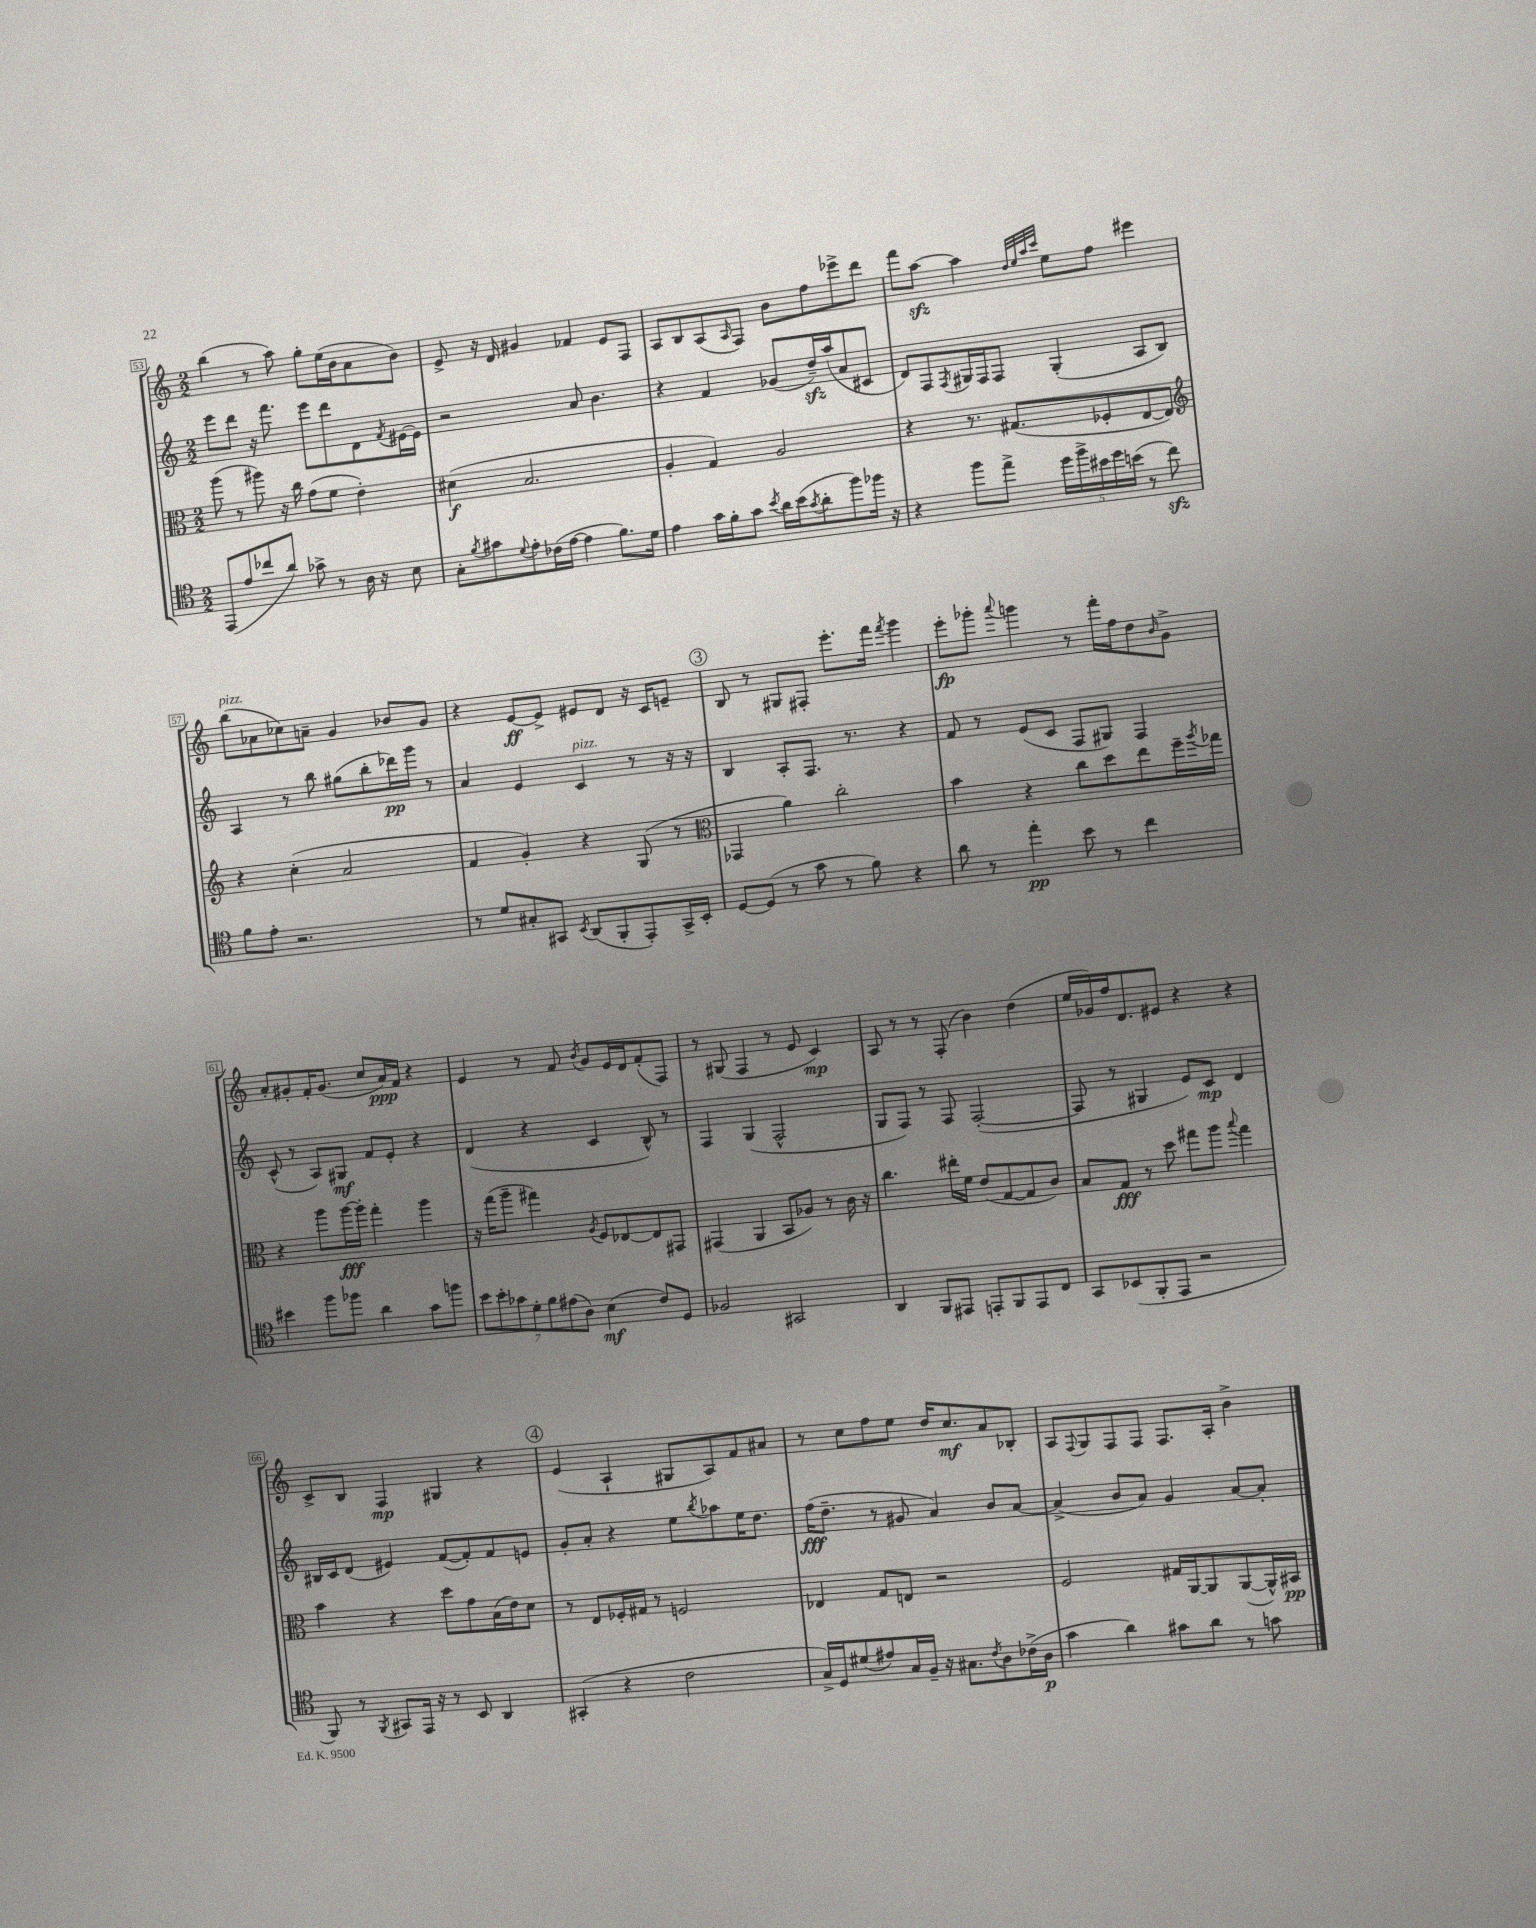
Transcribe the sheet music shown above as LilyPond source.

<<
\new StaffGroup <<
\new Staff = "s0" {
    \clef treble \key c \major \numericTimeSignature \time 2/2
    b''4( r8 a''8) g''8-. e''16( b'16 a'8 b'8) |
    e'8-> r16 d'16 gis'4 fes'4 e'8 f8 |
    a8 b8 a8( \grace { a16 } f8) b'8 f''8 ees'''8-> d'''8 |
    f'''8 a''8~\sfz a''4 \grace { d''32 e''32 a''32 c'''32 } e''8 f''8 eis'''4 |
    b''8^\markup { \italic "pizz." }( aes'8 ces''8) a'8-- g'4 bes'8 g'8 |
    r4 e'8~\ff e'8-> eis'8 d'8 r16 c'16 e'8-- |
    \mark \markup { \circle "3" } b8 r8 gis8 fis8-. e'''8.-. f'''16 \acciaccatura { f'''8 } g'''4 |
    e'''8-.\fp ges'''8-. \appoggiatura { a'''8 } g'''4 r8 f'''16-. f''16 d''8 \grace { b'16 } g'8-> |
    a'8-. gis'8-. f'16-. gis'8.( c''8 a'16\ppp) f'16 r4 |
    e'4 r8 f'8 \acciaccatura { b'8 } g'8 e'16 d'16 f'8-.( f8) |
    r8 gis8( f4 r8 e'8 c'4\mp) |
    a8 r8 r8 f8-.( b'4) d''4( |
    e''16 ges'16) f''16 d'8. eis'8 r4 r4 |
    c'8-> b8 f4\mp gis4 r4 |
    \mark \markup { \circle "4" } e'4( a4-! gis8 a8) f'8 ais'8 |
    r8 c''8 f''8 e''8 d''16 c''8.\mf a'8 bes8-. |
    a8 \appoggiatura { f8 } g8 f8 f8 f8. a16-. b'4-> \bar "|." |
}
\new Staff = "s1" {
    \clef treble \key c \major \numericTimeSignature \time 2/2
    e'''8 d'''8 r16 f'''8. e'''8 d'''8 d'8 \acciaccatura { f'8 } eis'16~ eis'16 |
    r2 a'8 b'4. |
    r4 f'4 ges'8( d''16--\sfz) a''16( a'8 cis'8 |
    d'8) f8 \acciaccatura { f8 } gis16 f16 f8 gis4-.( a8 b8) |
    a4 r8 b''8 gis''8( b''8-. des'''16\pp) g'''16 r8 |
    a'4 e'4 c'4^\markup { \italic "pizz." } r8 r16 r16 |
    \mark \markup { \circle "3" } b4 a8-. f8. r8. r4 |
    f'8 r8 e'8( c'8 f8 gis8) f4 |
    c'8-^( r8 a8) gis8\mf f'8 e'8-. r4 |
    d'4( r4 c'4 b8-^) r8 |
    f4 g4( f2-^ |
    g8 f8) r8 f8 f2~-.( |
    f8 r8 gis4 e'8) c'8\mp d'4 |
    bis16 c'16 d'8( eis'4) f'8~( f'8-.) f'8 e'8 |
    \mark \markup { \circle "4" } g'8-. a'8-. r4 e''8 \acciaccatura { b''8 } aes''8 e''16 d''8. |
    f''16\fff( d''8.-- r8 gis'8 a'4) b'8 a'8~ |
    a'4->( b'8 a'8) g'4 a'8~ a'8-. \bar "|." |
}
\new Staff = "s2" {
    \clef alto \key c \major \numericTimeSignature \time 2/2
    a''8( r8 ais''8) r16 c''16 g'8( f'8 e'4-.) |
    dis'4\f( b2. |
    a4-. g4) a2 |
    r4 r8. gis8.( fes8-. e8~ e8) |
    \clef treble r4 c''4-.( a'2 |
    f'4 g'4-.) r4 g8( r8 |
    \mark \markup { \circle "3" } \clef alto ges,4 a'4) c''2-. |
    b'4 r4 c''8 d''8 e''8 f''16-- \acciaccatura { a''8 } ges''16 |
    r4 a''8 a''16~\fff a''16-. g''4-. a''4 |
    r16 g''16( a''8-- gis''4) \acciaccatura { a8 } f8 ees8~ ees8 gis,8 |
    gis,4( a,4 b,8 aes8) r8 c'16 r16 |
    c''4. eis''16-. f'16 e'8( g8~ g8 c'8) |
    b8 g8\fff r8 d''8 gis''8 a''8 \appoggiatura { b''8 } gis''4 |
    b'4 r4 d''8 g'8 b16( e'16) d'8 |
    \mark \markup { \circle "4" } r8 e8 fes16-. gis16 r8 f2 |
    ees4 g8 e8 r2 |
    f2 gis16 a,16~ a,8 a,8~( a,16-^) bis,16\pp \bar "|." |
}
\new Staff = "s3" {
    \clef tenor \key c \major \numericTimeSignature \time 2/2
    e,8( e'8 ces''8 a'8) ges'8-> r8 a16 r16 b8 |
    g8-. \acciaccatura { f'8 } gis'8 \appoggiatura { d'8 } e'8-. ces'16( e'16~ e'4 f'8.) d'16 |
    e'4 g'16 f'16-. g'8 \acciaccatura { b'8 } a'16 b'16( \acciaccatura { g'8 } a'8-. f''8) fes''16 r16 |
    r4 f''8 e''8-> \tuplet 5/4 { d''16 f''16-> bis'16 d''16 b'16( } r8 c''8\sfz) |
    f'8 e'8-. r2. |
    r8 d'8 gis8-. gis,8 \acciaccatura { b,8 } a,8( f,8-. e,8-.) gis,16-> b,16-. |
    \mark \markup { \circle "3" } d8~ d8( r8 g'8 r8 f'8) r4 |
    a'8 r8 e''4-.\pp b'8 r8 c''4 |
    bis'4 f''8 fes''8 a'4 g'8 f''8 |
    \tuplet 7/4 { b'8 b'8-. ges'8 d'8-. f'8 eis'8( a8) } b4\mf( c'8) d8 |
    fes2 gis,2 |
    a,4 f,8 eis,8 e,8-. f,8 e,8 c8 |
    g,8 bes,8( f,8-. e,8 r2 |
    f,8) r8 \acciaccatura { f,8 } gis,8 e,16 r16 r8 b,8 a,4 |
    \mark \markup { \circle "4" } gis,4-.( r4 c'2 |
    g16->) d16 dis'8( eis'8) g16 f16-- r16 gis8. \acciaccatura { c'8 } a8 ces'16->( a16\p |
    g'4 a'4) gis'8 a'8 r8 g'8 \bar "|." |
}
>>
>>
\layout { \context { \Score currentBarNumber = #53 \override BarNumber.stencil = #(make-stencil-boxer 0.1 0.3 ly:text-interface::print) } }
